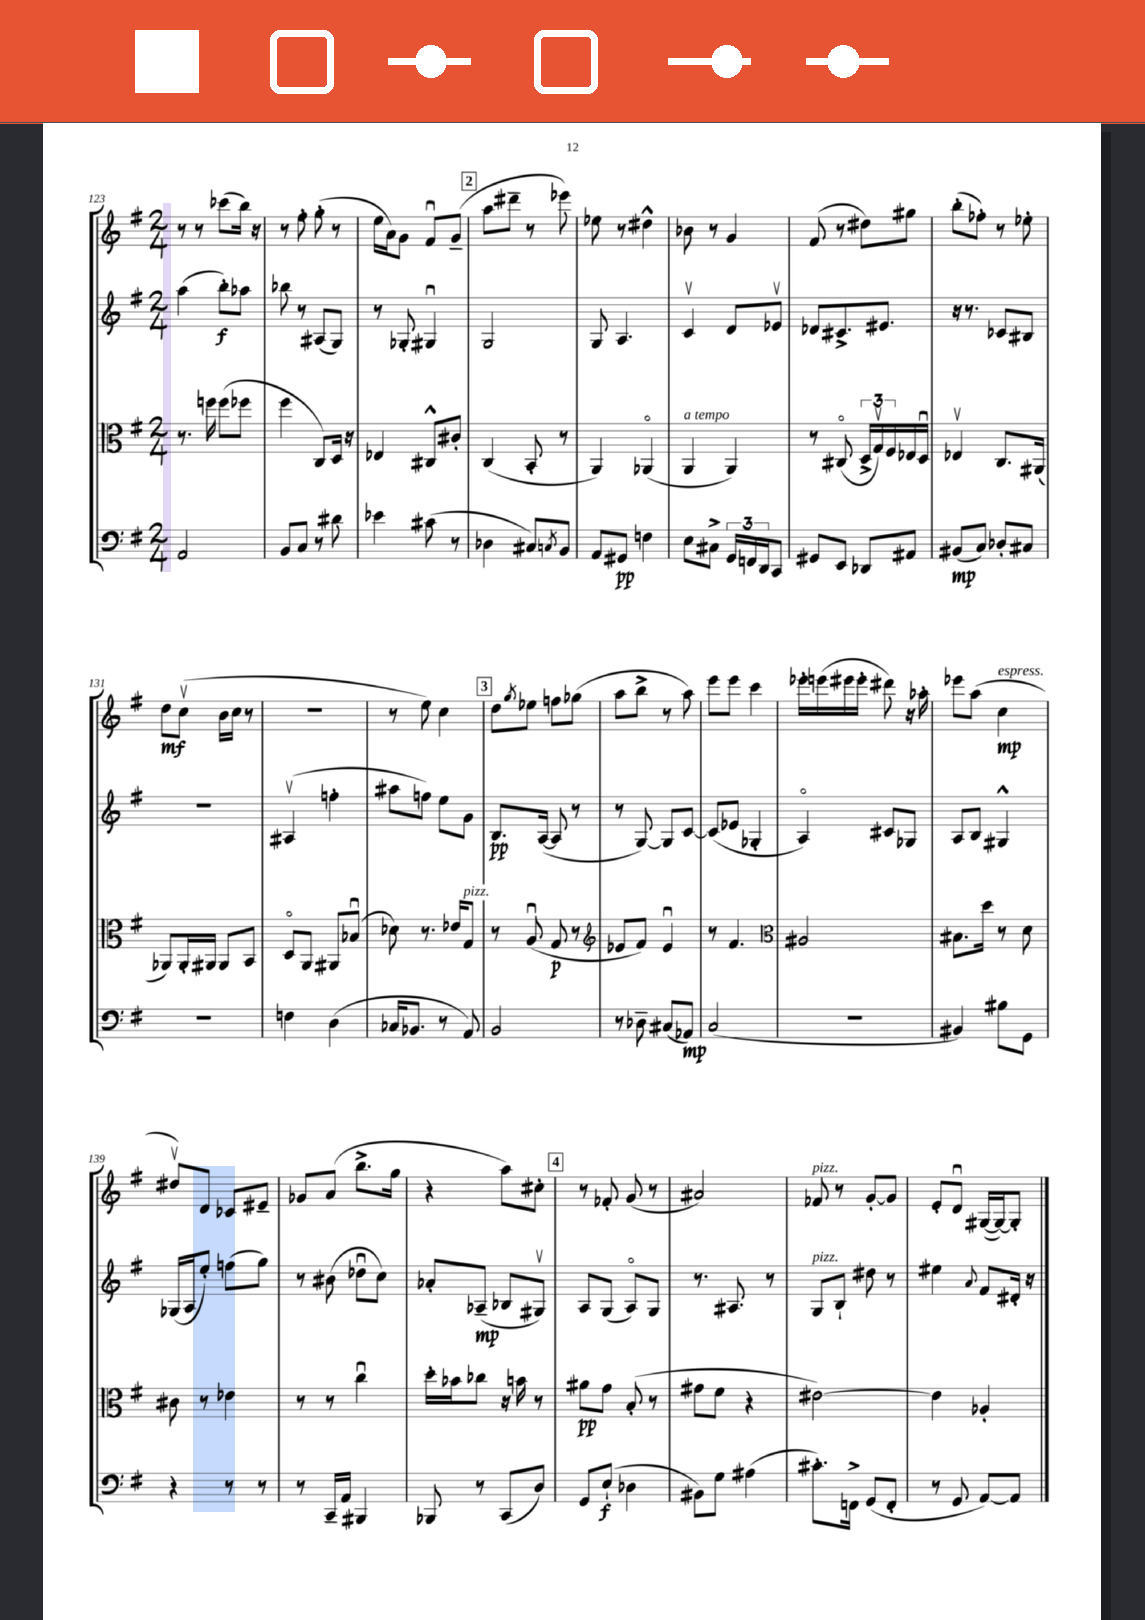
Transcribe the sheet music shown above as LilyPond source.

<<
\new StaffGroup <<
\new Staff = "s0" {
    \clef treble \key g \major \numericTimeSignature \time 2/4
    r8 r8 ces'''8( b''16) r16 |
    r8 fis''8-. g''8-.( r8 |
    e''16 a'16) g'8 fis'8\downbow g'8--( |
    \mark \markup { \box "2" } a''8 dis'''8-- r8 ees'''8) |
    ees''8 r8 dis''4-^ |
    bes'8 r8 g'4 |
    fis'8( r8 dis''8) gis''8 |
    b''8-.( fes''8-.) r8 ees''8-. |
    d''8\mf c''8\upbow( b'16 c''16 r8 |
    R2 |
    r8 e''8) c''4 |
    \mark \markup { \box "3" } d''8 \acciaccatura { g''8 } ees''8 f''8 ges''8( |
    a''8 b''8-> r8 a''8) |
    e'''8 e'''8 c'''4 |
    ees'''16-. e'''16( eis'''16 eis'''16-. dis'''8) r16 aes''16-. |
    ees'''8 a''8( c''4\mp^\markup { \italic "espress." } |
    dis''8\upbow) d'8 ces'8 eis'8-- |
    ges'8 a'8( b''8.-> g''16 |
    r4 a''8) cis''8-. |
    \mark \markup { \box "4" } r8 fes'8-. g'8( r8 |
    ais'2) |
    fes'8^\markup { \italic "pizz." } r8 g'8~-. g'8 |
    e'8-. d'8\downbow gis16~( gis16~) gis8-. \bar "|." |
}
\new Staff = "s1" {
    \clef treble \key g \major \numericTimeSignature \time 2/4
    a''4( b''8-.\f) aes''8 |
    bes''8 r8 ais8( g8) |
    r8 ges8-. gis4\downbow |
    \mark \markup { \box "2" } g2 |
    g8 a4. |
    c'4\upbow d'8 ees'8\upbow |
    des'8 cis'8.-> eis'8. |
    r16 r8. ces'8 bis8 |
    R2 |
    ais4\upbow( f''4-. |
    ais''8 f''8) e''8 g'8 |
    \mark \markup { \box "3" } b8.\pp a16~( a8 r8 |
    r8 g8~) g8 c'8~ |
    c'8( ees'8 ges4-. |
    a4\flageolet) cis'8 ges8 |
    a8 b8 gis4-^ |
    ges16( a16 e''8-.) f''8( g''8) |
    r8 bis'8( des''8\downbow c''8) |
    aes'8-. aes8--\mp( bes8 gis8\upbow) |
    \mark \markup { \box "4" } a8 g8( a8\flageolet) g8 |
    r8. ais8. r8 |
    g8^\markup { \italic "pizz." } b8-! dis''8 r8 |
    eis''4 \appoggiatura { a'8 } fis'8 dis'16-. r16 \bar "|." |
}
\new Staff = "s2" {
    \clef alto \key g \major \numericTimeSignature \time 2/4
    r8. f''16 f''8( fes''8 |
    fis''4 c8) d16 r16 |
    ees4 cis8-^ cis'8-. |
    \mark \markup { \box "2" } c4( b,8-. r8 |
    a,4) aes,4\flageolet( |
    a,4^\markup { \italic "a tempo" } a,4) |
    r8 cis8\flageolet( \tuplet 3/2 { d16-> g16\upbow) fis16 } ees16 d16\downbow |
    ees4\upbow c8. ais,16( |
    aes,8) aes,16-. ais,16 ais,8 b,8 |
    d8\flageolet a,8 ais,8 bes8\downbow( |
    des'8) r8. ees'16 g8^\markup { \italic "pizz." } |
    \mark \markup { \box "3" } r8 a8\downbow( g8\p r8 |
    \clef treble ees'8 fis'8) ees'4\downbow |
    r8 fis'4. |
    \clef alto ais2 |
    bis8. d''16 r8 d'8 |
    cis'8 r8 ees'4 |
    r8 r8 c''4\downbow |
    d''16-. bes'16 ces''8 r16 b'16 r8 |
    \mark \markup { \box "4" } ais'8\pp g'8 b8-.( r8 |
    gis'8 fis'8 r4 |
    eis'2~) |
    eis'4 aes4-. \bar "|." |
}
\new Staff = "s3" {
    \clef bass \key g \major \numericTimeSignature \time 2/4
    a,2 |
    b,8 c8 r8 dis'8 |
    ees'4 cis'8( r8 |
    \mark \markup { \box "2" } des4 cis8) \acciaccatura { c8 } b,8 |
    a,8 gis,8\pp f4 |
    e8 cis8-> \tuplet 3/2 { g,16 f,16 d,16 } c,8 |
    gis,8 e,8 des,8 ais,8 |
    bis,8\mp( c8) des8-. cis8 |
    r2 |
    f4 d4( |
    ces16 bes,8. r8 a,8) |
    \mark \markup { \box "3" } b,2 |
    r8 des8-- cis8( aes,8\mp) |
    c2( |
    r2 |
    bis,4) bis8 g,8 |
    r4 r8 r8 |
    r8 c,16-- a,16 bis,,4 |
    bes,,8 r8 c,8( d8) |
    \mark \markup { \box "4" } g,8 e8-!\f( des4 |
    bis,8) g8 ais4( |
    cis'8.-.) f,16-> g,8( f,8-. |
    r8 g,8 a,8~) a,8 \bar "|." |
}
>>
>>
\layout { \context { \Score currentBarNumber = #123 } }
